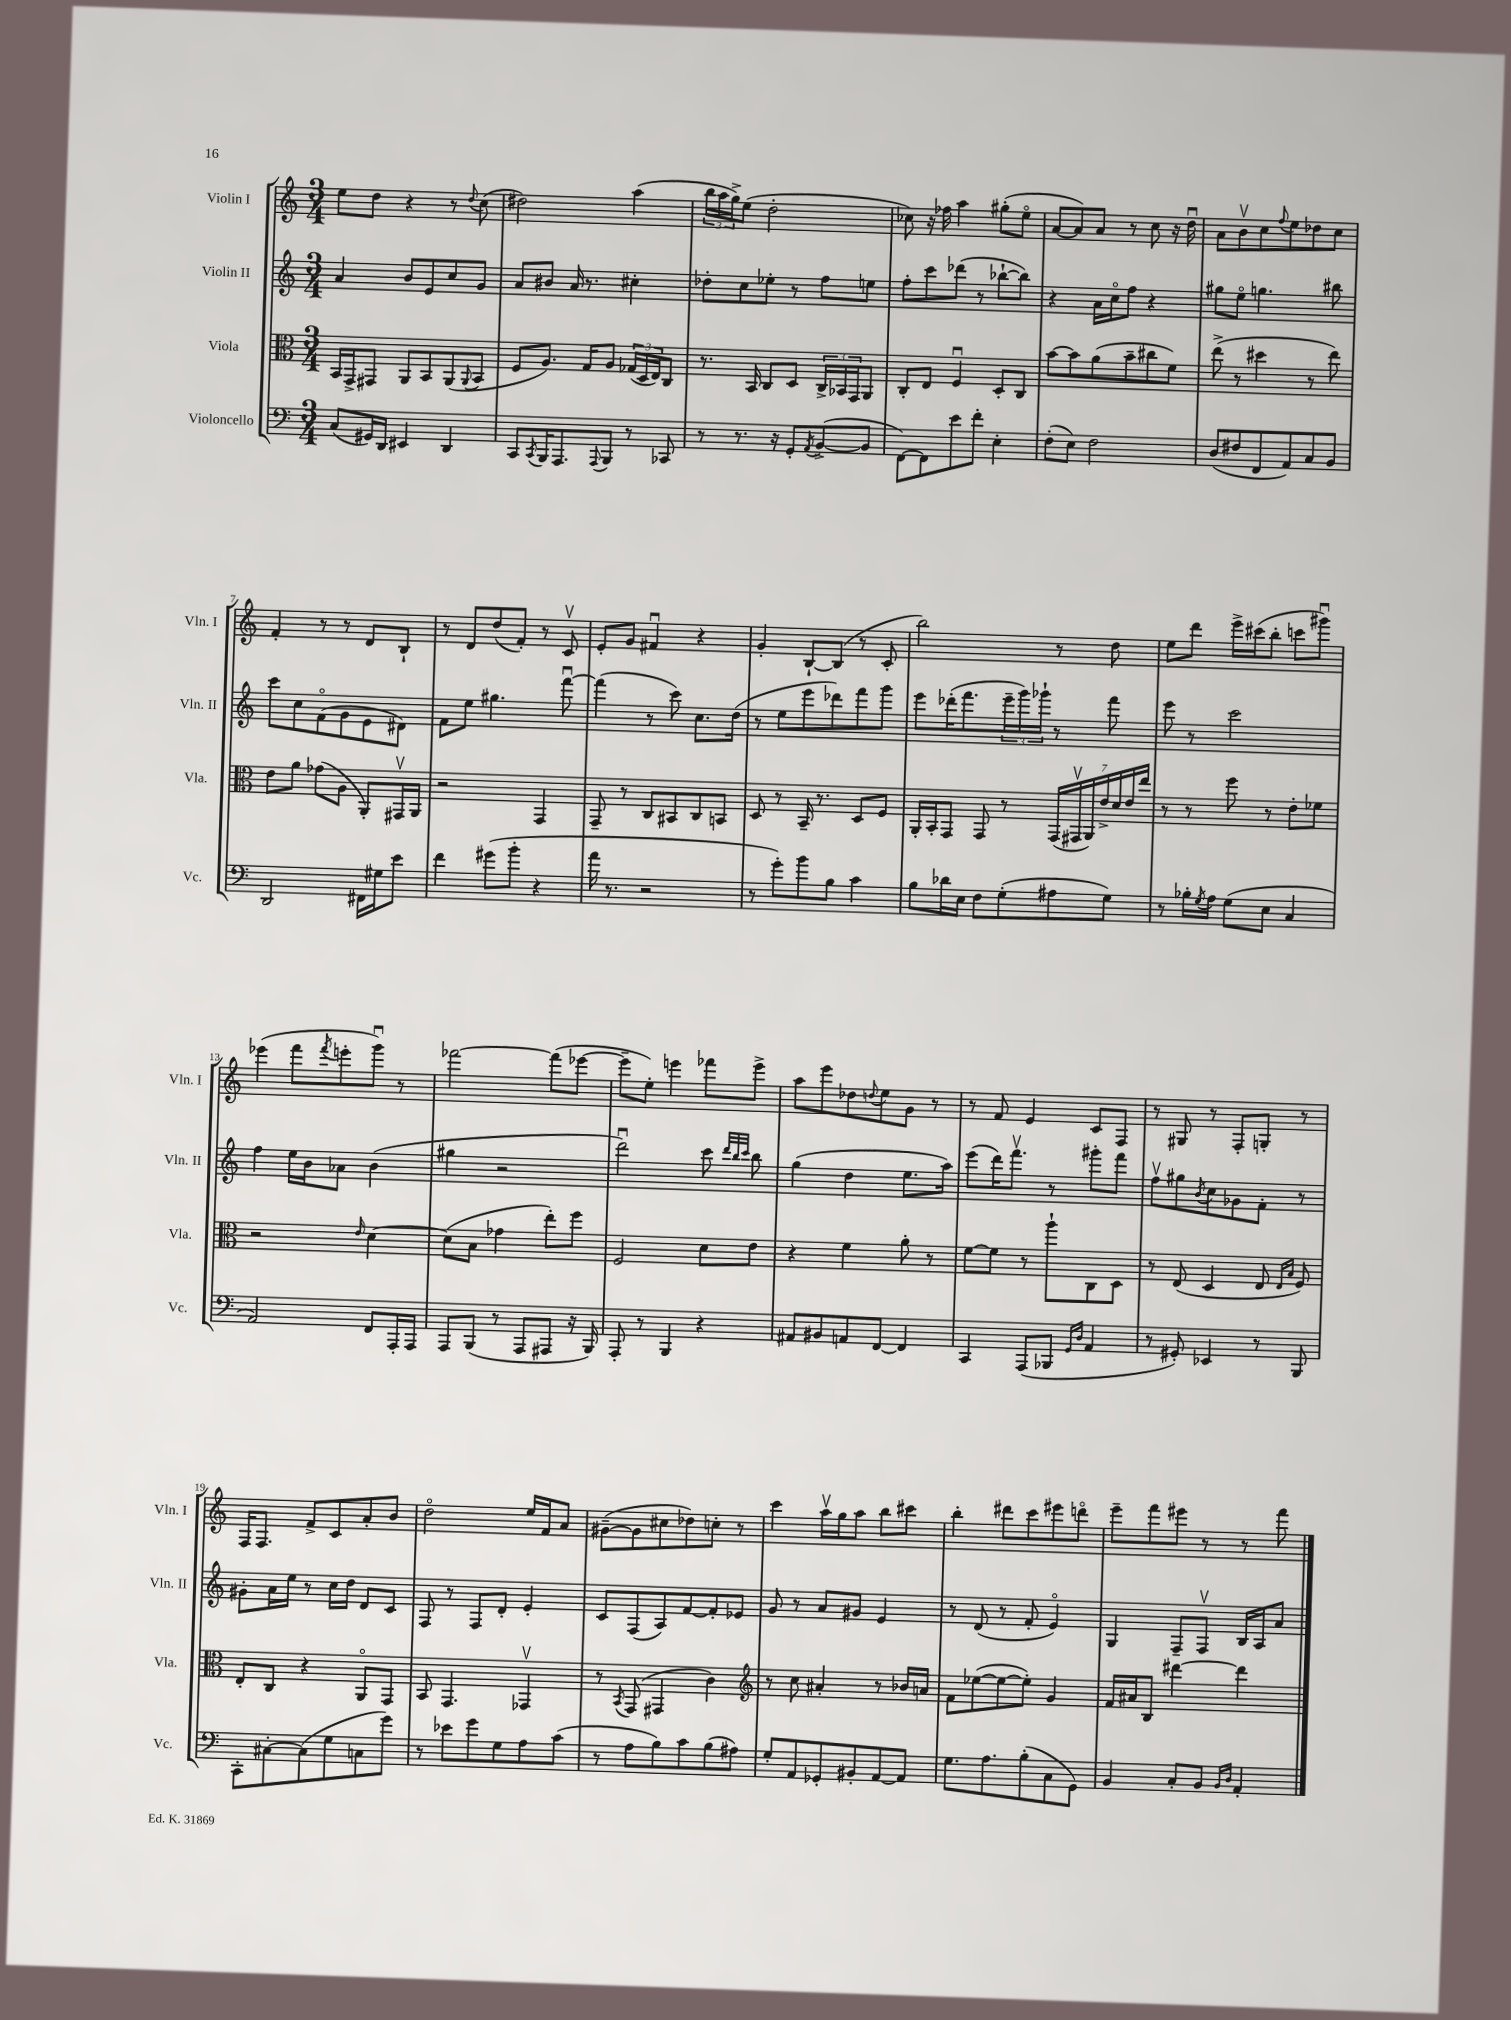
<<
\new StaffGroup <<
\new Staff = "s0" \with { instrumentName = "Violin I" shortInstrumentName = "Vln. I" } {
    \clef treble \key c \major \numericTimeSignature \time 3/4
    e''8 d''8 r4 r8 \appoggiatura { d''8 } c''8( |
    dis''2) a''4( |
    \tuplet 3/2 { b''16 a''16 g''16->) } e''8( d''2-. |
    ces''8) r16 fes''16 a''4 gis''8-.( e''8\flageolet |
    a'8~ a'8) a'8 r8 c''8 r16 d''16\downbow |
    a'8 b'8\upbow c''8 \appoggiatura { f''8 } e''8 des''8 c''8 |
    f'4-. r8 r8 d'8 b8-! |
    r8 d'8 d''8( f'8-.) r8 c'8\upbow |
    e'8-. g'8 fis'4\downbow r4 |
    g'4-. b8~-! b8( r8 c'8-. |
    b''2) r8 d''8 |
    e''8 d'''8 e'''16-> cis'''16( b''8-. c'''8 gis'''8\downbow) |
    ees'''4( f'''8 \acciaccatura { f'''8 } e'''8-. g'''8\downbow) r8 |
    fes'''2~ fes'''8( ees'''8~ |
    ees'''8-- e''8-.) e'''4 fes'''8 e'''8-> |
    a''8 e'''8 des''8 \appoggiatura { d''8 } e''8 g'8 r8 |
    r8 f'8 e'4 c'8 f8 |
    r8 gis8 r8 f8-. g8-. r8 |
    f16 f8. f'8-> c'8 a'8-. b'8 |
    d''2\flageolet e''16 f'16 a'8 |
    gis'8~--( gis'8 cis''8 des''8) c''8-. r8 |
    c'''4 a''16\upbow g''16 a''8 b''8 cis'''8 |
    b''4-. dis'''8 c'''8 eis'''8 d'''8\flageolet |
    e'''8-- f'''8 eis'''8 r8 r8 f'''8 \bar "|." |
}
\new Staff = "s1" \with { instrumentName = "Violin II" shortInstrumentName = "Vln. II" } {
    \clef treble \key c \major \numericTimeSignature \time 3/4
    a'4 b'8 e'8 c''8 g'8 |
    a'8 bis'8 a'16 r8. cis''4-. |
    des''8-. c''8 ees''8-. r8 f''8 e''8 |
    f''8-. c'''8 des'''8( r8 bes''8~-! bes''8) |
    r4 a'16 c''16\flageolet f''8 r4 |
    gis''8 e''8\flageolet g''4. bis''8 |
    c'''8 c''8 f'8\flageolet( g'8 e'8 dis'8) |
    f'8 e''8 gis''4. f'''8~\downbow |
    f'''4( r8 c'''8) c''8. d''16( |
    r8 e''8 e'''8 des'''8) f'''8 g'''8 |
    e'''8 des'''16-.( f'''8. \tuplet 3/2 { e'''16-- g'''16) ges'''16-! } r8 f'''8 |
    e'''8 r8 c'''2 |
    f''4 e''16 b'16 aes'8 b'4( |
    gis''4 r2 |
    d'''2\downbow) c'''8 \grace { d'''32 b''32 c'''32 } b''8 |
    g''4( d''4 e''8. a''16) |
    e'''8( d'''16) f'''8.\upbow r8 gis'''8-. f'''8 |
    f''8\upbow gis''8 \acciaccatura { b'8 } c''8 ges'8 f'8-. r8 |
    gis'8-. a'16 e''16 r8 c''16 d''16 d'8 c'8 |
    f8 r8 f8 d'8-. e'4-. |
    c'8 f8( a8) f'8~ f'8-. ees'8 |
    g'8 r8 a'8 gis'8 e'4 |
    r8 d'8( r8 f'8-. e'4\flageolet) |
    g4 f8-- f8\upbow b16 a16 a'8 \bar "|." |
}
\new Staff = "s2" \with { instrumentName = "Viola" shortInstrumentName = "Vla." } {
    \clef alto \key c \major \numericTimeSignature \time 3/4
    b,16 g,16-> gis,8 a,8 b,8 a,8( \appoggiatura { a,8 } b,8 |
    f8 a8.) g16 a8 \tuplet 3/2 { ges16( d16 e16) } c8 |
    r8. b,16 c8 d8 \tuplet 3/2 { c16-> bes,16 g,16 } a,8 |
    c8-. e8 f4\downbow d8-. c8 |
    b'8~ b'8 a'8( b'8-- cis''8 f'8) |
    e''8->( r8 dis''4 r8 e''8) |
    e'8 a'8 ges'8( a8 a,8-.) gis,16\upbow a,16 |
    r2 g,4 |
    g,8-- r8 c8 bis,8 c8 b,8 |
    d8 r8 b,16-- r8. d8 f8 |
    a,16-. b,16-. g,8 g,8 r8 \tuplet 7/4 { g,16( gis,16\upbow a,16) e'16-> d'16 e'16 e''16 } |
    r8 r8 f''8 r8 e'8-. fes'8 |
    r2 \grace { e'16 } d'4~ |
    d'8( b8 ges'4 e''8-.) f''8 |
    f2 d'8 e'8 |
    r4 f'4 a'8-. r8 |
    f'8~ f'8 r8 a''8-! c8 d8 |
    r8 e8( d4 e8 \grace { e16 b16 } f8) |
    e8-. c8 r4 a,8\flageolet g,8 |
    b,8 g,4. ges,4\upbow |
    r8 \acciaccatura { b,8 } g,8( gis,4 c'4) |
    \clef treble r8 c''8 ais'4-. r8 bes'16 a'16 |
    f'8 ees''8~( ees''8~ ees''8-.) g'4 |
    f'16 ais'16 b8 dis'''4~ dis'''4 \bar "|." |
}
\new Staff = "s3" \with { instrumentName = "Violoncello" shortInstrumentName = "Vc." } {
    \clef bass \key c \major \numericTimeSignature \time 3/4
    c8( gis,16) d,16 eis,4 d,4 |
    c,8 \acciaccatura { c,8 } b,,16 a,,8. \appoggiatura { a,,8 } b,,8 r8 ces,8 |
    r8 r8. r16 g,8-. \acciaccatura { a,8 } b,8~->( b,8 |
    f,8~) f,8 e'8 f'8-. e4-. |
    f8-.( e8) f2 |
    d8( fis8 f,8 a,8) c8 b,8 |
    d,2 fis,16 gis16 e'8 |
    f'4 gis'8( b'8-. r4 |
    a'16 r8. r2 |
    r8 g'8-.) b'8 b8 c'4 |
    b8 des'16 e16 f8 g8-.( ais8 g8) |
    r8 bes16-. \acciaccatura { g8 } a16 g8( e8 c4 |
    a,2) f,8 a,,16-. a,,16 |
    a,,8 b,,8( r8 a,,8 ais,,8 r16 b,,16) |
    a,,8-. r8 b,,4 r4 |
    ais,8 bis,8 a,8 f,8~ f,4 |
    c,4 a,,8( bes,,8 \grace { g,16 d16 } a,4 |
    r8 gis,8-.) ees,4 r8 b,,8 |
    c,8-. cis8~-. cis8( g8 c8 g'8) |
    r8 ees'8 g'8 g8 a8 c'8( |
    r8 a8 b8) c'8 b8( ais8) |
    g8-. a,8 ges,8-. bis,8-. a,8~ a,8 |
    g8. a8. b8-.( c8 g,8) |
    b,4 c8-. b,8 \grace { b,16 d16 } a,4-. \bar "|." |
}
>>
>>
